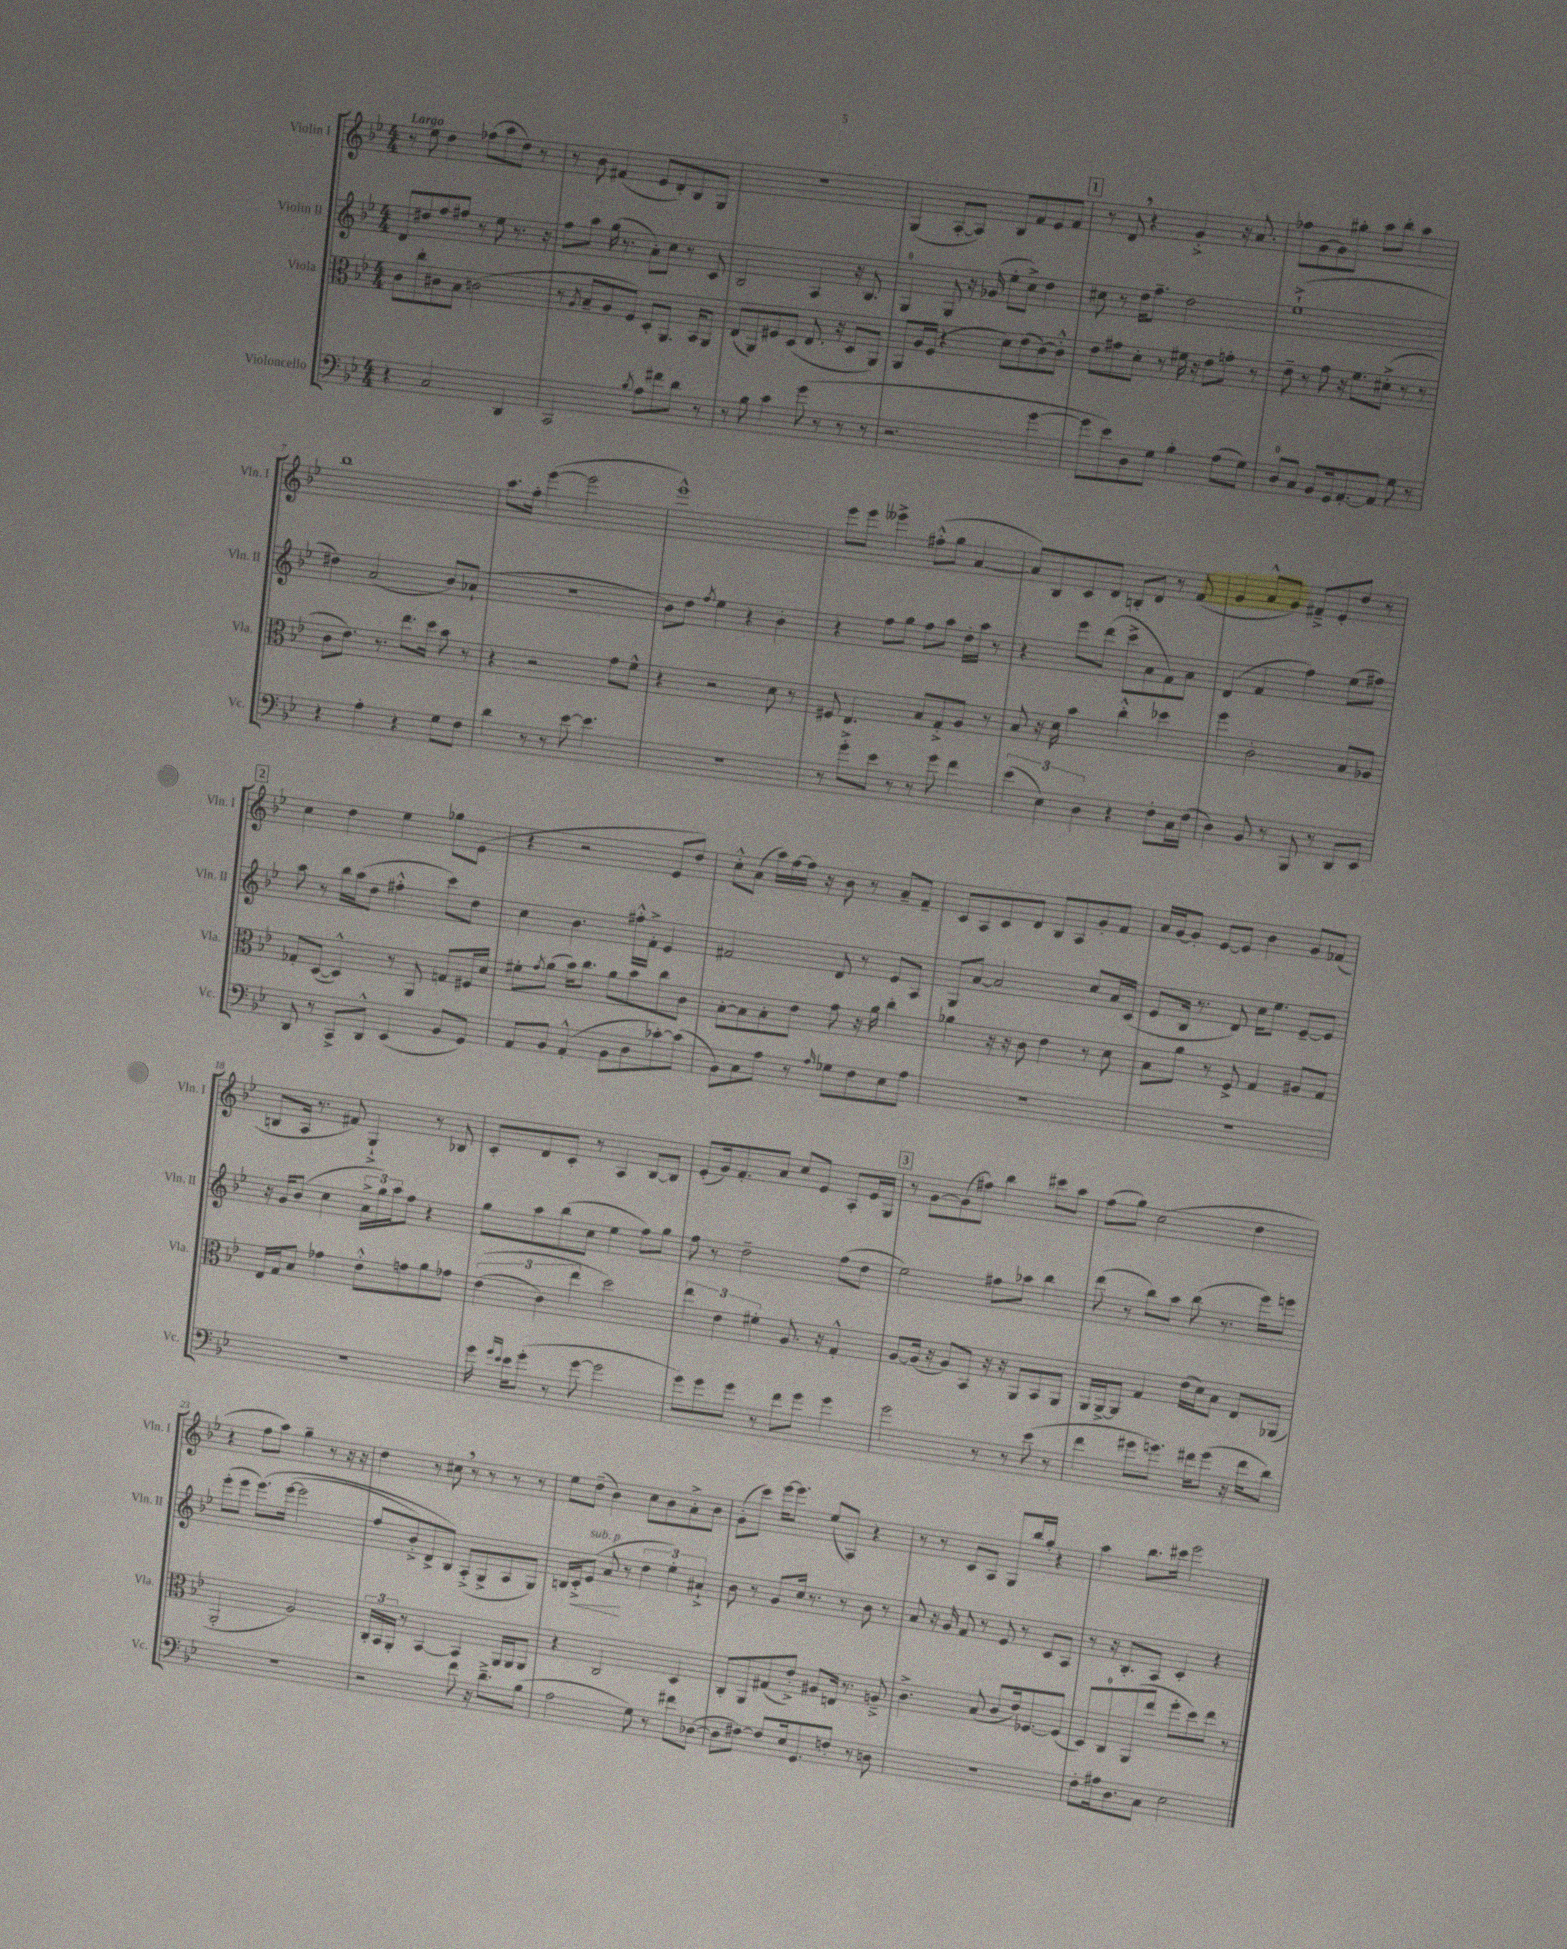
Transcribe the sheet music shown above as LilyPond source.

<<
\new StaffGroup <<
\new Staff = "s0" \with { instrumentName = "Violin I" shortInstrumentName = "Vln. I" } {
    \clef treble \key bes \major \numericTimeSignature \time 4/4 \tempo "Largo"
    r8 ees''8 d''4 fes''8( a''8 d''8) r8 |
    r8 bes'8 fis'4( ees'8 d'8-.) bes8 g8 |
    R1 |
    g4( a8~-. a8) bes8 f'8 ees'8 f'8 |
    \mark \markup { \box "1" } r8 d'8 \breathe r4 g'4-.-> r16 a'8. |
    fes''8 g'8~ g'8 gis''8-. a''8 bes''8-. a''4 |
    bes''1 |
    a''8. f''16-. ees'''4~( ees'''2 |
    ees'''1-^) |
    ees'''8 ees'''8 eeses'''4-> fis''8-.-^( g''8 a'4~ |
    a'8) bes8 c'8 d'8 b8-. d'8 r8 f'8( |
    g'4 a'8-^ g'8) fis'8---> ees'8-. d''8 r8 |
    \mark \markup { \box "2" } c''4 d''4 ees''4 ges''8 ees'8( |
    r4 r2 ees'8 d''8) |
    c''8-.-^ a'8( a''16) f''16~ f''16 r16 bes'8 r8 a'8-- f'8-- |
    c'8 a8 c'8 d'8 bes8 a8 g'8-. f'8 |
    a'16 g'16~ g'8-. ees'8~ ees'8 bes'4 g'8 fes'8( |
    b8 a16 r8. fis'8) g4-!-> r8 bes8 |
    c'8-. d'8 c'8-. r8 a4 bes8~ bes8 |
    ees'8-.( g'16) f'8.-. a'8 c''8 ees'8 a8-. ees'16 g16 |
    \mark \markup { \box "3" } r8 g'8~ g'8( fis''8) bes''4 cis'''8 a''8 |
    f''8( g''8) c''2( d''4 |
    r4 f''8 a''8) g''4-- r8 r16 r16 |
    d''4 r8 cis''8 \breathe r8 r8 r8 r8 |
    ees''8 d''8--( bes'4) c''8 bes'8 a'8-.-> bes'8 |
    g'8-.( c'''8) ees'''16~ ees'''8. ees''8( a8) r4 |
    r8 r8 c'8 a8 g8 bes''16 g''16-. r4 |
    a''4 bes''8. cis'''16 ees'''2 \bar "|." |
}
\new Staff = "s1" \with { instrumentName = "Violin II" shortInstrumentName = "Vln. II" } {
    \clef treble \key bes \major \numericTimeSignature \time 4/4
    d'8 dis''8 f''8 fis''8 r8 ees''8 r8. r16 |
    f''8 a''8 g''16( r8. a'8-.) c''8 r8 c'8 |
    bes2 a4 r16 bes8. |
    g4-0 g8 r16 ges'16( ees''8-. c''8->) d''4 |
    \mark \markup { \box "1" } cis''8 r8 d''16 f''8.-- d''2 |
    ees''1-!->( |
    dis''4) a'2( bes'8) aes'8-!( |
    R1 |
    bes'8) d''8 \acciaccatura { f''8 } ees''4 r4 bes'4-. |
    r4 f''8 g''8 f''8 a''8 d''16-. a''16 r8 |
    r4 ees'''8 d'''8( c'''8-> a'8 f'8) a'8 |
    d'4( f'4 f''4) ees''8( fis''8) |
    \mark \markup { \box "2" } a''8 r8 bes''16 a''16( d''8 fis''4-.-^ c'''8) d''8 |
    c''4 bes'4. fis''16-.-^ f'16-.-> ees'4 |
    fis'2 d'8 r8 ees'8 a8 |
    g8 a'8~ a'2 c''8 a'16 c'16( |
    ees'8 bes16 r8. d'8) c''16 ees''8. ees'8~-- ees'8 |
    r16 g'16 bes'8( c''4 \tuplet 3/2 { a'16-> g''16) a''16 } f''8 r4 |
    g''8 a''8 bes''8( c''8 ees''4 f''8) g''8 |
    f''8 r8 d''2-- f''8( d''8 |
    \mark \markup { \box "3" } ees''2) fis''8 aes''8 bes''4 |
    d'''8( r8 bes''8) a''8 bes''8( r8. ees'''16) e'''8 |
    ees'''8-.( ees'''8 ees'''8.)\( ees'''16~( ees'''2 |
    f''8 bes'8-.->) d'8-> bes8\) a8-.->( g8-> a8 g8) |
    b16 c'16-.->\< ees'8^\markup { \italic "sub. p" }( a'8\! r8 \tuplet 3/2 { d''4 ees''4-.) ais'4-!-> } |
    bes'8 r8 g'8 c''16 r8. r8 bes'8 r8 |
    a'8 r16 g'16 f'8 r8 ees'8 r8 c'8 a8 |
    r8 r16 bes8.-. a8 c'4-. r4 \bar "|." |
}
\new Staff = "s2" \with { instrumentName = "Viola" shortInstrumentName = "Vla." } {
    \clef alto \key bes \major \numericTimeSignature \time 4/4
    c'8 c''8-. cis'8 bes8 c'2( |
    r8 \acciaccatura { a8 } bes8-- a8 f8) d8-. a,8. bes,16 a,8 |
    ees8( a,8) fis8 d8( ees8. r16 d8 a,8) |
    a,8 a16 f16( r4 d'8) ees'8( c'8~) c'8-.-^ |
    \mark \markup { \box "1" } ees'8 gis'8 d'8-. r8 fis'16 r16 ees'8 g'8-. r8 |
    ees'8-- r8 g'8 r16 f'8. dis'8-.->( r8 r8 |
    c'8 ees'8.) r8. ees''8. d''16 bes'8 r8 |
    r4 r2 g'8 f'8-^ |
    r4 r2 d'8 r8 |
    fis8 ees4. bes8 g8-.-> a8 r8 |
    bes8 r16 d'16 bes'4 c''4-.-^ des''4 |
    f''4 c'2-. bes8 aes8 |
    \mark \markup { \box "2" } ges8-. d8~( d4-^) r8 a,8 g8 fis16 d'16 |
    fis'8-. \acciaccatura { g'8 } a'8( bes'16) c''8. a'8 bes'8 c''8 c'8 |
    bes8~-. bes8 bes8-. ees'8 g'8 r16 a'16 c''4-. |
    aes'4 r16 r16 c'8 ees'4 r8 d'8 |
    bes8 a'8 r8 f8-> g4 ais8 g8 |
    ees16 g16 bes8 ges'4 ees'8-.-^ g'8 a'8 ges'8 |
    \tuplet 3/2 { ees'4(\( c'4) ees''4 } d''2\) |
    \tuplet 3/2 { ees''4 ees'4 fis'4-. } a8. r16 g4-.-^ |
    \mark \markup { \box "3" } a8~ a16( r16 a8) bes,8 r16 r16 a,8 bes,8 a,8 |
    a,16 a,16~-> a,8 g4 ees'16( d'16) bes8 ees8 aes,8( |
    a,2-. a2) |
    \tuplet 3/2 { c16-. bes,16 a,16-. } r8 bes,4~ bes,4 a,16 a,16 a,8 |
    r4 c2 d4 |
    c8-. a,8 gis8( ees'8-.->) ais8 e16 r8. a8---> |
    c'4.-> bes8( c'8 ees'16) fes8.~ fes8( |
    d8) c8-0 a,8( ees''8 f''8-. d''8) ees''8 r8 \bar "|." |
}
\new Staff = "s3" \with { instrumentName = "Violoncello" shortInstrumentName = "Vc." } {
    \clef bass \key bes \major \numericTimeSignature \time 4/4
    r4 c2 d,4 |
    c,2 \acciaccatura { bes8 } a8 fis'8 d'8 r8 |
    r8 bes8 c'4 g'8( r8 r8 r8 |
    r2. g'4~ |
    \mark \markup { \box "1" } g'8 ees'8) d8 g8 bes4-. a8( g8) |
    d8-0 c8 bes,8 g,16 a,8.~-. a,8 g8 r8 |
    r4 a4-. r4 g8 f8 |
    d'4 r8 r8 ees'8~ ees'4. |
    R1 |
    r8 g'8-.-> ees'8 r8 r8 g'8 f'4 |
    \tuplet 3/2 { ees'4( ees4) d4 } r4 f8-. c16 f16( |
    d4) bes,8 r8 bes,,8 r8 d,8 ees,8 |
    \mark \markup { \box "2" } d,8 r8 c,8-> d,8-^ ees,4( bes,8 g,8) |
    a,8 bes,8 a,4-.-^( bes,8 d8 ces'8~-.) ces'8( |
    bes,8) c8 a8 r8 \grace { a16 } ges8 f8 ees8 a8 |
    R1 |
    R1 |
    R1 |
    g'16 \grace { g'16 ees'16 } ees'16 g'8-.( r8 g'8~ g'2 |
    g'8) g'8 g'8 r8 f'8 g'8 g'4 |
    \mark \markup { \box "3" } g'2 r8 r8 ees'8( r8 |
    f'4 gis'8 g'8.) fis'16 g'8( r16 fis'16 d'8) |
    r1 |
    r2 f'8 r16 d'8.---> bes8( |
    a2 g8) r8 fis'8 des8~( |
    des8 fis8~) fis8 ees16 g,8. f8-. r8 d8 |
    R1 |
    f8-. ais16 d8. c8 ees2 \bar "|." |
}
>>
>>
